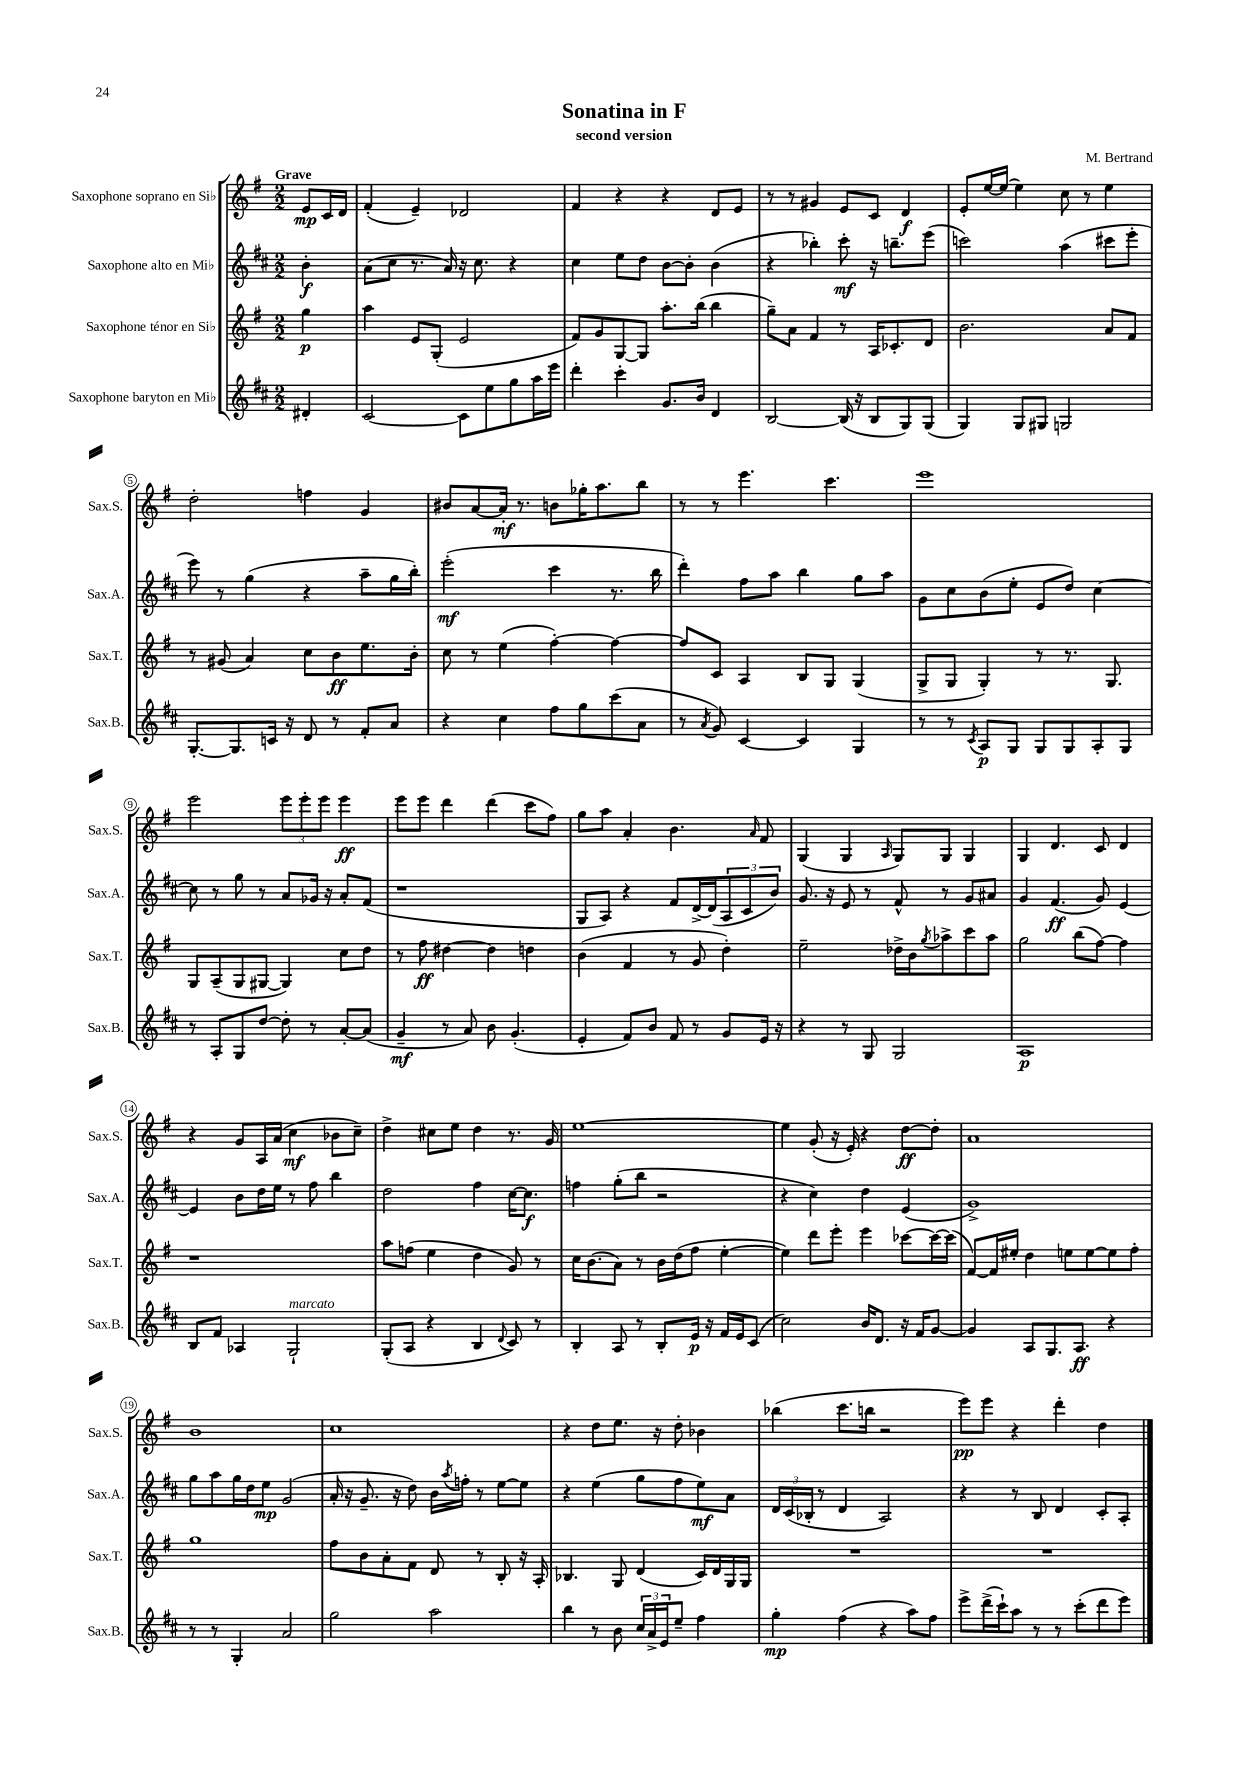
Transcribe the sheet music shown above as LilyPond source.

\header { title = "Sonatina in F" composer = "M. Bertrand" subtitle = "second version" }
<<
\new StaffGroup <<
\new Staff = "s0" \with { instrumentName = "Saxophone soprano en Sib" shortInstrumentName = "Sax.S." } {
    \clef treble \key g \major \numericTimeSignature \time 2/2 \partial 4 \tempo "Grave"
    e'8\mp c'16 d'16 |
    fis'4-.( e'4--) des'2 |
    fis'4 r4 r4 d'8 e'8 |
    r8 r8 gis'4 e'8 c'8 d'4\f |
    e'8-. e''16~ e''16( e''4) c''8 r8 e''4 |
    d''2-. f''4 g'4 |
    bis'8 a'8~ a'16-.\mf r8. b'8 ges''16-. a''8. b''8 |
    r8 r8 e'''4. c'''4. |
    e'''1 |
    e'''2 \tuplet 3/2 { e'''8 e'''8-. e'''8 } e'''4\ff |
    e'''8 e'''8 d'''4 d'''4( c'''8 fis''8) |
    g''8 a''8 a'4-. b'4. \grace { a'16 } fis'8 |
    g4( g4 \grace { a16 } g8) g8 g4 |
    g4 d'4. c'8 d'4 |
    r4 g'8 a16 a'16( c''4\mf bes'8 c''8--) |
    d''4-> cis''8 e''8 d''4 r8. g'16 |
    e''1~ |
    e''4 g'8-.( r16 e'16-.) r4 d''8~\ff d''8-. |
    a'1 |
    b'1 |
    c''1 |
    r4 d''8 e''8. r16 d''8-. bes'4 |
    bes''4( c'''8. b''16 r2 |
    e'''8\pp) e'''8 r4 d'''4-. d''4 \bar "|." |
}
\new Staff = "s1" \with { instrumentName = "Saxophone alto en Mib" shortInstrumentName = "Sax.A." } {
    \clef treble \key d \major \numericTimeSignature \time 2/2 \partial 4
    b'4-.\f |
    a'8( cis''8 r8. a'16) r16 cis''8. r4 |
    cis''4 e''8 d''8 b'8~ b'8-. b'4( |
    r4 bes''4-.) cis'''8-.\mf r16 b''8.-- e'''8( |
    c'''2) a''4( cis'''8 e'''8-. |
    e'''8) r8 g''4( r4 a''8-- g''16 b''16-.) |
    e'''2-.\mf( cis'''4 r8. b''16 |
    d'''4-.) fis''8 a''8 b''4 g''8 a''8 |
    g'8 cis''8 b'8( e''8-. e'8 d''8) cis''4~ |
    cis''8 r8 g''8 r8 a'8 ges'16 r16 a'8-. fis'8( |
    r1 |
    g8 a8) r4 fis'8 d'16~-> d'16( \tuplet 3/2 { a8 cis'8 b'8) } |
    g'8. r16 e'8 r8 fis'8-^ r8 g'8 ais'8 |
    g'4 fis'4.\ff( g'8) e'4~ |
    e'4 b'8 d''16 e''16 r8 fis''8 b''4 |
    d''2 fis''4 cis''16~ cis''8.\f |
    f''4 g''8-.( b''8 r2 |
    r4 cis''4) d''4 e'4( |
    g'1->) |
    g''8 a''8 g''16 d''16 e''8\mp g'2( |
    a'16-. r16 g'8.-- r16 d''8) b'16 \acciaccatura { a''8 } f''16-. r8 e''8~ e''8 |
    r4 e''4( g''8 fis''8 e''8\mf) a'8 |
    \tuplet 3/2 { d'16 cis'16( bes16-. } r8 d'4 a2) |
    r4 r8 b8 d'4 cis'8-. a8-. \bar "|." |
}
\new Staff = "s2" \with { instrumentName = "Saxophone ténor en Sib" shortInstrumentName = "Sax.T." } {
    \clef treble \key g \major \numericTimeSignature \time 2/2 \partial 4
    g''4\p |
    a''4 e'8 g8-.( e'2 |
    fis'8) g'8 g8~ g8 a''8.-. b''16( b''4 |
    g''8--) a'8 fis'4 r8 a16 ces'8.-. d'8 |
    b'2. a'8 fis'8 |
    r8 gis'8( a'4) c''8 b'8\ff e''8. b'16-. |
    c''8 r8 e''4( fis''4~-.) fis''4~ |
    fis''8 c'8 a4 b8 g8 g4( |
    g8-> g8 g4-.) r8 r8. g8. |
    g8 a8--( g8 gis8~ gis4) c''8 d''8 |
    r8 fis''8\ff dis''4~ dis''4 d''4 |
    b'4( fis'4 r8 g'8 d''4-.) |
    e''2-- des''16-> b'16 \acciaccatura { g''8 } aes''8-> c'''8 aes''8 |
    g''2 b''8( fis''8~) fis''4 |
    r1 |
    a''8 f''8( e''4 d''4 g'8) r8 |
    c''16 b'8.( a'8) r8 b'16 d''16( fis''8 e''4~-. |
    e''4) d'''8 e'''8-. e'''4 ces'''8~ ces'''16~ ces'''16( |
    fis'8~) fis'16 eis''16-. d''4 e''8 e''8~ e''8 fis''8-. |
    g''1 |
    fis''8 b'8 a'8-. fis'8 d'8 r8 b8-. r16 a16-. |
    bes4. g8 d'4( c'16) d'16 g16 g16 |
    R1 |
    R1 \bar "|." |
}
\new Staff = "s3" \with { instrumentName = "Saxophone baryton en Mib" shortInstrumentName = "Sax.B." } {
    \clef treble \key d \major \numericTimeSignature \time 2/2 \partial 4
    dis'4-. |
    cis'2~ cis'8 e''8 g''8 a''16 e'''16 |
    d'''4-. cis'''4-. g'8. b'16 d'4 |
    b2~ b16( r16 b8 g8) g8( |
    g4) g8 gis8 g2 |
    g8.~-. g8. c'16 r16 d'8 r8 fis'8-. a'8 |
    r4 cis''4 fis''8 g''8 cis'''8( a'8 |
    r8 \acciaccatura { a'8 } g'8) cis'4~ cis'4 g4 |
    r8 r8 \acciaccatura { cis'8 } a8\p g8 g8 g8 a8-. g8 |
    r8 a8-. g8 d''8~ d''8-. r8 a'8~-. a'8( |
    g'4--\mf r8 a'8) b'8 g'4.-.( |
    e'4-. fis'8) b'8 fis'8 r8 g'8 e'16 r16 |
    r4 r8 g8 g2 |
    a1\p |
    b8 fis'8 aes4 g2-!^\markup { \italic "marcato" } |
    g8-.( a8 r4 b4 \appoggiatura { d'8 } cis'8) r8 |
    b4-. a8 r8 b8-. e'16\p r16 fis'16 e'16 cis'8( |
    cis''2) b'16 d'8. r16 fis'16 g'8~ |
    g'4 a8 g8. a8.\ff r4 |
    r8 r8 g4-. a'2 |
    g''2 a''2 |
    b''4 r8 b'8 \tuplet 3/2 { cis''16 a'16-> e'16 } e''8-- fis''4 |
    g''4-.\mp fis''4( r4 a''8) fis''8 |
    e'''8-> d'''16->( cis'''16-!) a''8 r8 r8 cis'''8-.( d'''8 e'''8) \bar "|." |
}
>>
>>
\layout { \context { \Score \override BarNumber.stencil = #(make-stencil-circler 0.1 0.3 ly:text-interface::print) } }
